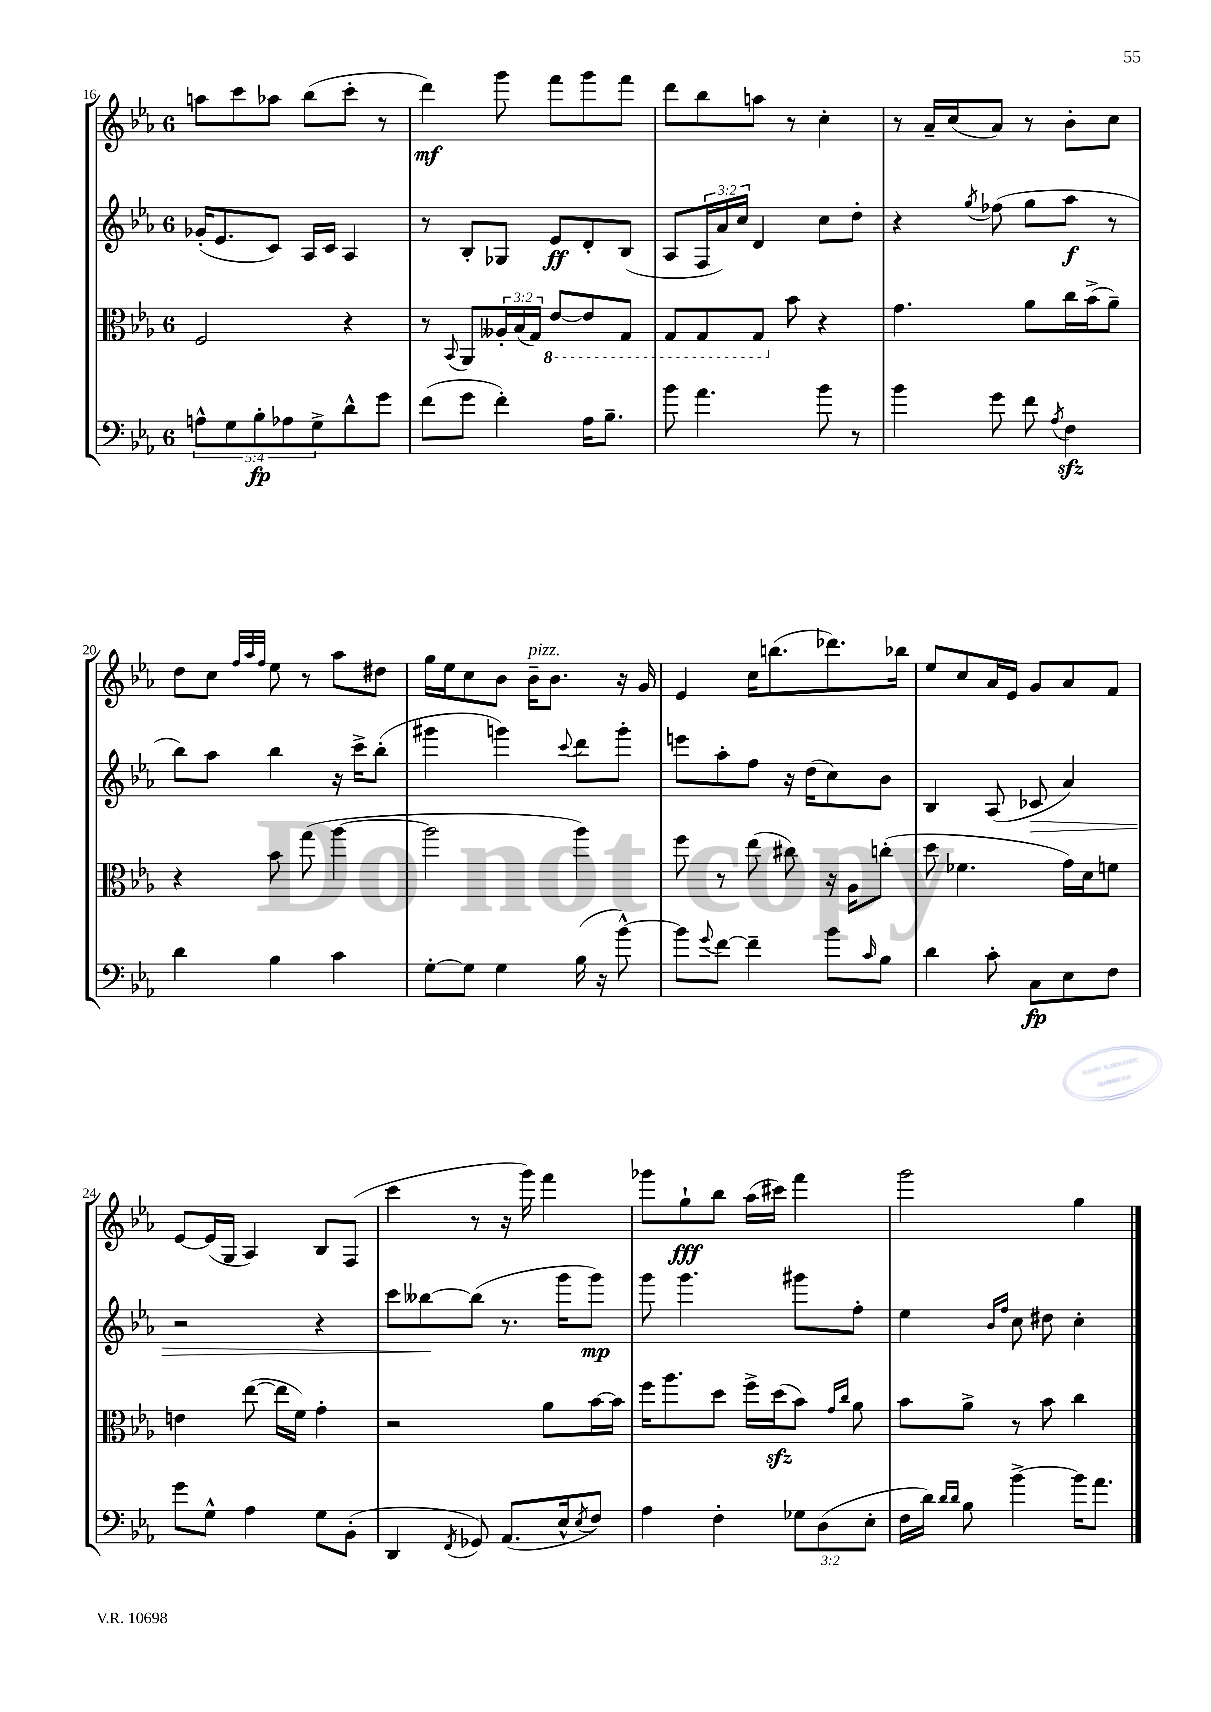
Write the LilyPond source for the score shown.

<<
\new StaffGroup <<
\new Staff = "s0" {
    \clef treble \key ees \major \once \override Staff.TimeSignature.style = #'single-digit \time 6/8
    a''8 c'''8 aes''8 bes''8( c'''8-. r8 |
    d'''4\mf) g'''8 f'''8 g'''8 f'''8 |
    d'''8 bes''8 a''8 r8 c''4-. |
    r8 aes'16-- c''16( aes'8) r8 bes'8-. c''8 |
    d''8 c''8 \grace { f''32 aes''32 f''32 } ees''8 r8 aes''8 dis''8 |
    g''16 ees''16 c''8 bes'8 bes'16--^\markup { \italic "pizz." } bes'8. r16 g'16 |
    ees'4 c''16 b''8.( des'''8.) bes''16 |
    ees''8 c''8 aes'16 ees'16 g'8 aes'8 f'8 |
    ees'8~ ees'16( g16 aes4) bes8 f8( |
    c'''4 r8 r16 g'''16) f'''4 |
    ges'''8 g''8-!\fff bes''8 aes''16( cis'''16) f'''4 |
    g'''2 g''4 \bar "|." |
}
\new Staff = "s1" {
    \clef treble \key ees \major \once \override Staff.TimeSignature.style = #'single-digit \time 6/8 \override Staff.TupletNumber.text = #tuplet-number::calc-fraction-text
    ges'16-.( ees'8. c'8) aes16 c'16 aes4 |
    r8 bes8-. ges8 ees'8\ff d'8-. bes8( |
    aes8 \tuplet 3/2 { f16 aes'16) c''16 } d'4 c''8 d''8-. |
    r4 \acciaccatura { g''8 } fes''8( g''8 aes''8\f r8 |
    bes''8) aes''8 bes''4 r16 c'''16-> bes''8-.( |
    gis'''4 g'''4) \appoggiatura { c'''8 } d'''8 g'''8-. |
    e'''8 aes''8-. f''8 r16 d''16( c''8) bes'8 |
    bes4 aes8( ces'8\> aes'4) |
    r2 r4 |
    c'''8 beses''8~\! beses''8( r8. g'''16 g'''8\mp) |
    g'''8 g'''4. gis'''8 f''8-. |
    ees''4 \grace { bes'16 f''16 } c''8 dis''8 c''4-. \bar "|." |
}
\new Staff = "s2" {
    \clef alto \key ees \major \once \override Staff.TimeSignature.style = #'single-digit \time 6/8 \override Staff.TupletNumber.text = #tuplet-number::calc-fraction-text
    f2 r4 |
    r8 \appoggiatura { bes,8 } aes,8 \tuplet 3/2 { aeses16-. bes16( g16) } \ottava #-1 ees8~ ees8 g,8 |
    g,8 g,8 g,8 \ottava #0 bes'8 r4 |
    g'4. aes'8 c''16 bes'16->( aes'8--) |
    r4 bes'8 g''8( aes''4~ |
    aes''2 aes''4) |
    f''8 r8 ees''8( cis''8) r16 aes16 c''8-.( |
    d''8 fes'4. g'16) d'16 f'8 |
    e'4 ees''8~( ees''16 f'16) g'4-. |
    r2 aes'8 bes'16~ bes'16 |
    f''16 aes''8. d''8 f''16-> d''16\sfz( bes'8) \grace { g'16 c''16 } aes'8 |
    bes'8 aes'8-> r8 bes'8 c''4 \bar "|." |
}
\new Staff = "s3" {
    \clef bass \key ees \major \once \override Staff.TimeSignature.style = #'single-digit \time 6/8 \override Staff.TupletNumber.text = #tuplet-number::calc-fraction-text
    \tuplet 5/4 { a8-^ g8 bes8-.\fp aes8 g8-> } d'8-^ g'8 |
    f'8( g'8 f'4-.) aes16 bes8.-- |
    bes'8 aes'4. bes'8 r8 |
    bes'4 g'8 f'8 \acciaccatura { aes8 } f4\sfz |
    d'4 bes4 c'4 |
    g8~-. g8 g4 bes16( r16 bes'8~-^) |
    bes'8 \appoggiatura { g'8 } f'8~ f'4-- bes'8 \grace { c'16 } bes8 |
    d'4 c'8-. c8\fp ees8 f8 |
    g'8 g8-^ aes4 g8 bes,8-.( |
    d,4 \acciaccatura { f,8 } ges,8) aes,8.( ees16-^ \acciaccatura { ees8 } f8) |
    aes4 f4-. \tuplet 3/2 { ges8 d8( ees8-. } |
    f16 d'16) \grace { d'16 d'16 } bes8 bes'4~-> bes'16 aes'8. \bar "|." |
}
>>
>>
\layout { \context { \Score currentBarNumber = #16 } }
